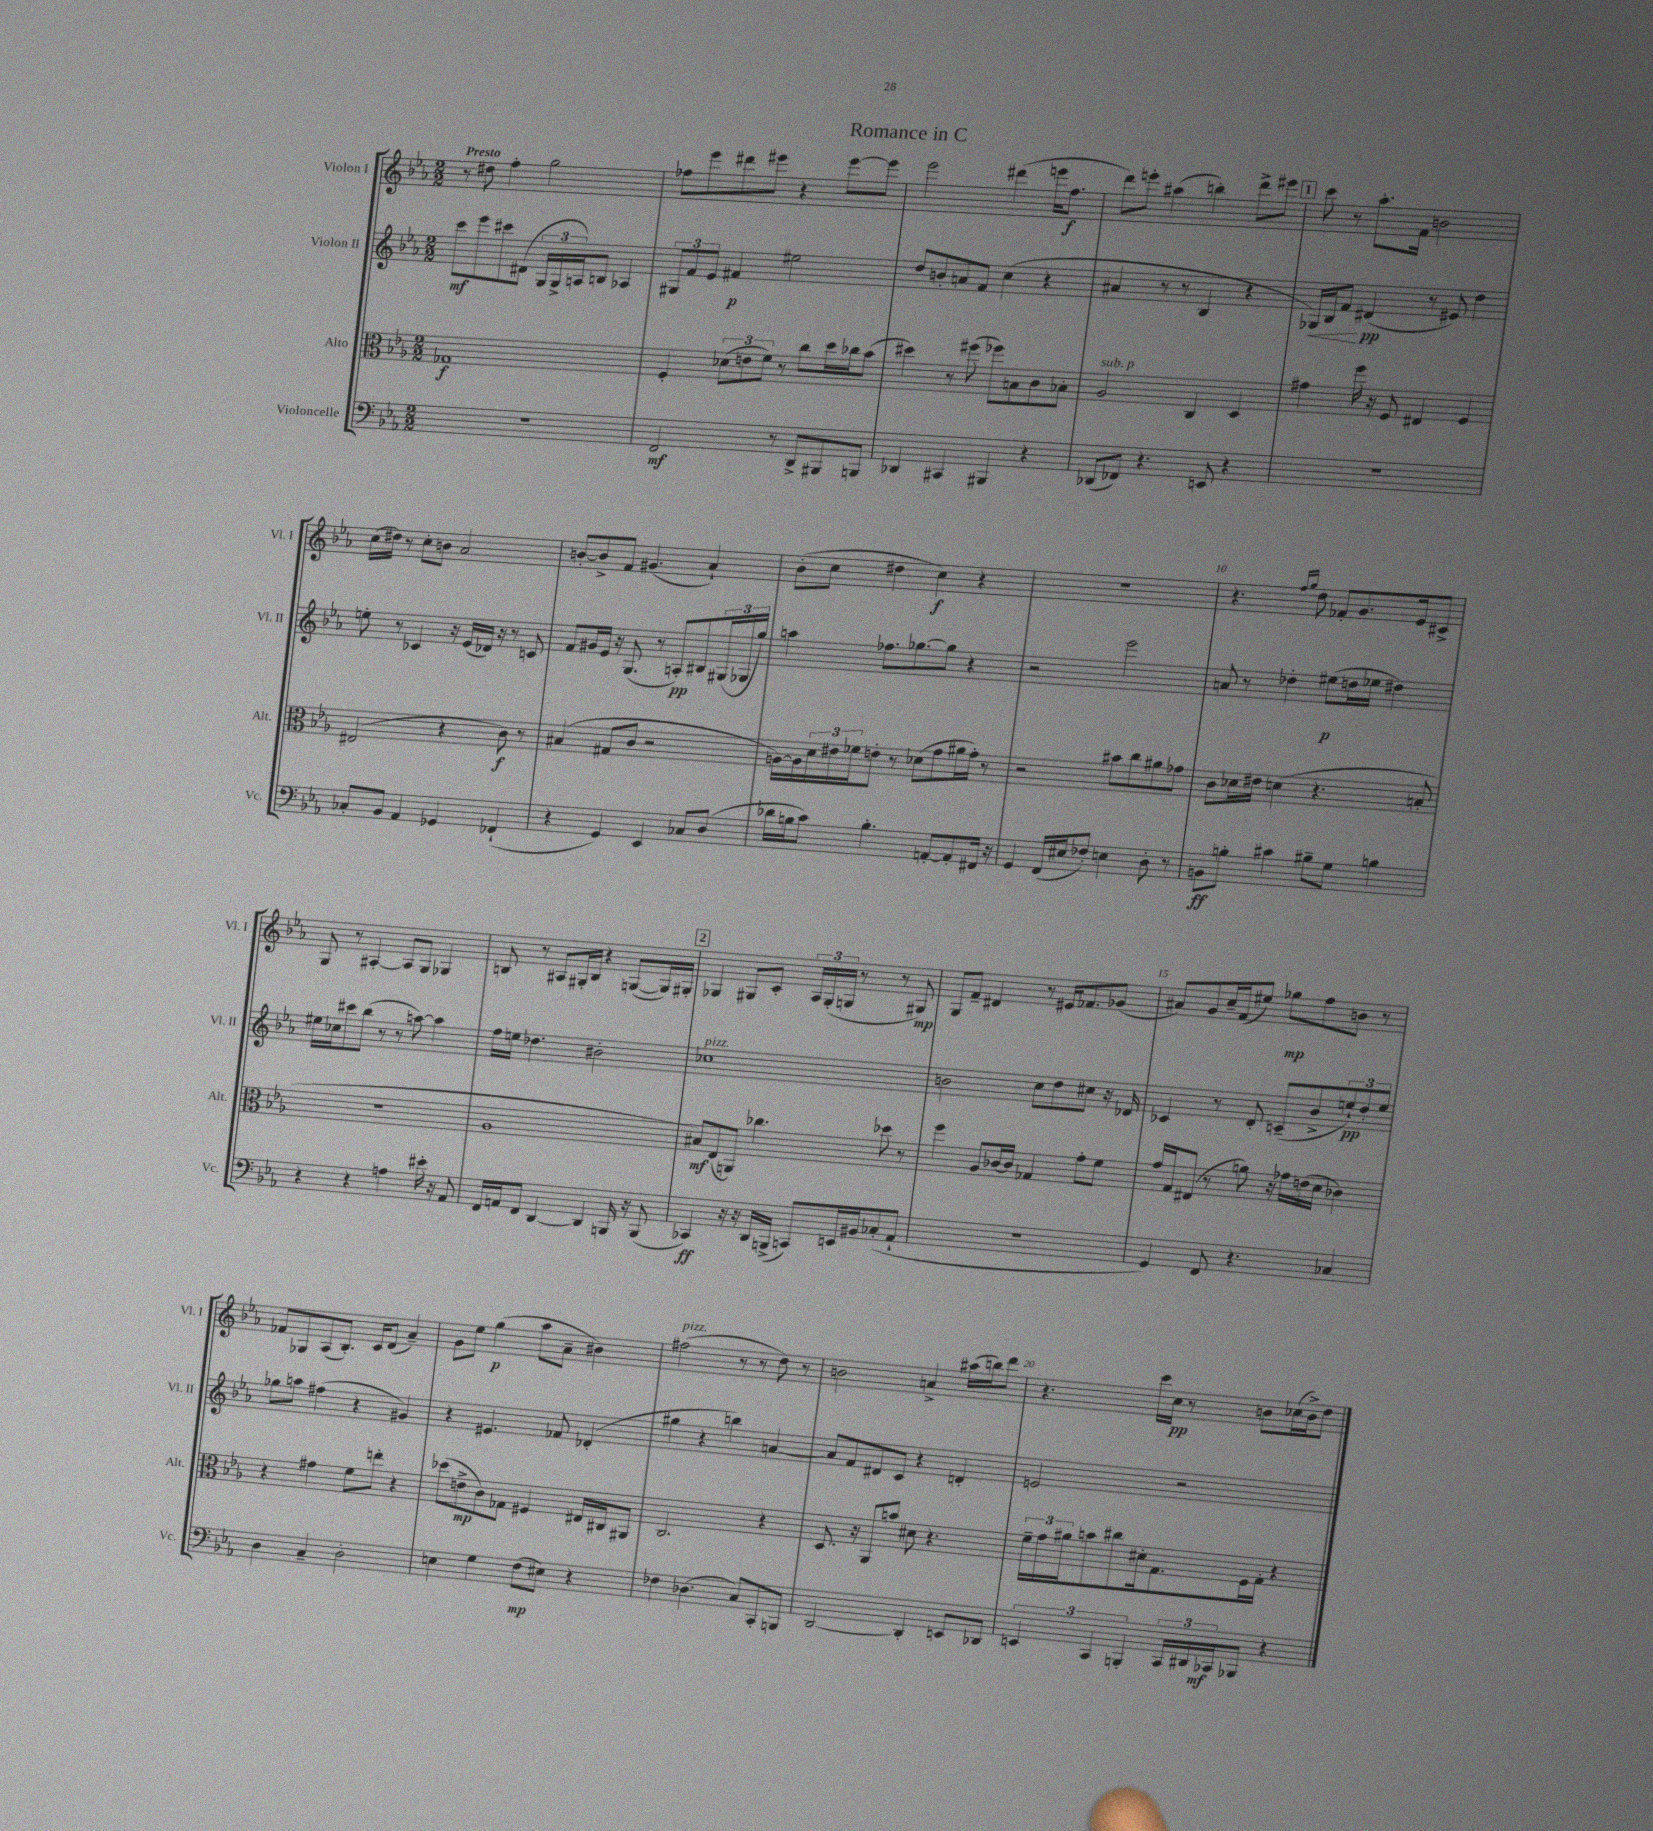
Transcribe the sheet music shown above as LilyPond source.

\header { title = "Romance in C" }
<<
\new StaffGroup <<
\new Staff = "s0" \with { instrumentName = "Violon I" shortInstrumentName = "Vl. I" } {
    \clef treble \key ees \major \numericTimeSignature \time 2/2 \tempo "Presto"
    r8 dis''8 f''4-. g''2 |
    fes''8 ees'''8 dis'''8 eis'''8 r4 eis'''8~ eis'''8 |
    ees'''2 dis'''4( e'''16 f''8.\f |
    d'''8) e'''8-. ais''4( b''4-.) d'''8-> eis'''8 |
    \mark \markup { \box "1" } c'''8 r8 aes''8.-. f'16 b'2 |
    c''16( dis''16) r8 c''8-. b'8 aes'2 |
    b'8~-. b'8-> f'8 gis'4.( aes'4-!) |
    bes'8-.( c''8 dis''4 c''4\f) r4 |
    r1 |
    r4. \grace { f''16 g''16 } d''8 fes'8-. g'8. ees'16 cis'8-> |
    g8 r8 ais4~-. ais8 g8 ges4 |
    b8 r8 ais8 gis16-. b16 r4 g8~( g16) gis16-. |
    \mark \markup { \box "2" } ges4 gis8 c'8-. \tuplet 3/2 { aes16 gis16-.( g16 } r8 r8 gis8\mp) |
    g8 f'8-- dis'4 r8 eis'16 fes'8. ges'8( |
    ais'8) g'8 c''16-- f'16( eis''8) ges''8\mp f''8 b'8 r8 |
    fes'8 ges8 aes8( bes8.-.) c'16 d'8( aes'4--) |
    g'8 ees''8 g''4\p( aes''8 aes'8-- bis'4) |
    fis''2^\markup { \italic "pizz." }( r8 r8 d''8) r8 |
    b'2 a'4-> ais''16( b''16) d'''8 |
    r4. c'''16 c''16\pp r8 b'8 ces''16( b'16->) d''8 \bar "|." |
}
\new Staff = "s1" \with { instrumentName = "Violon II" shortInstrumentName = "Vl. II" } {
    \clef treble \key ees \major \numericTimeSignature \time 2/2
    c'''8\mf ees'''8 cis'''8 dis'8( \tuplet 3/2 { g16 g16-> a16) } b8 aes4 |
    \tuplet 3/2 { gis8 f'8 ees'8 } fis'4\p eis''2 |
    d''8 b'8-. a'8 f'8 c''4( r4 |
    ais'4 r8 r8 bes4 r4 |
    \mark \markup { \box "1" } ges16\<) bes16 f'8\! dis'4\pp( r8 eis'8) d''4 |
    e''8-. r8 ces'4 r16 ees'16( des'16) r16 r8 c'8 |
    f'8 gis'16 ees'16 r16 g8.( r8 a8-.\pp) bis8 \tuplet 3/2 { gis16( ges16 g''16) } |
    a''4 fes''8. ges''8.~ ges''8 r4 |
    r2 ees'''2 |
    a'8 r8 des''4-. eis''8\p( d''16 ees''16 dis''4) |
    eis''16 ces''16 cis'''8 bes''8( r8 r8 a''8~) a''4 |
    f''16 e''16 des''4. bis'2-. |
    \mark \markup { \box "2" } ces''1^\markup { \italic "pizz." } |
    b'2 c''8 d''8 cis''8 r16 des'16 |
    ces'4 r8 d'8-. c'8--( bes'8-> \tuplet 3/2 { e''8-!\pp) d''8-. e''8 } |
    ges''8 a''8 fis''4( r4 gis'4) |
    r4 eis'4. fes'8 des'4-.( |
    gis''4 r4 b''4) a'4~ |
    a'8 f'8 dis'8 c'8 r4 d'4-. |
    e'2 r2 \bar "|." |
}
\new Staff = "s2" \with { instrumentName = "Alto" shortInstrumentName = "Alt." } {
    \clef alto \key ees \major \numericTimeSignature \time 2/2
    ges1\f |
    f4-. \tuplet 3/2 { des'8( e'8 f'8) } r8 c''8 d''16 ces''16 bes'8( |
    dis''4) r8 fis''8( fes''8) b8 c'8 bes8-. |
    aes2^\markup { \italic "sub. p" } c4 d4 |
    \mark \markup { \box "1" } gis'4 f''16 r16 f8 eis4 f4 |
    eis2( r4 c'8\f) r8 |
    bis4( gis8 c'8 r2 |
    a16~) a16 \tuplet 3/2 { d'16 eis'16 fes'16 } e'8-. r8 des'8( g'8 ais'16 g'16-.) r8 |
    r2 bis'8 c''8 ais'8 ges'8 |
    c'8 des'16 eis'16 d'4( r4. b8-. |
    R1 |
    aes1 |
    \mark \markup { \box "2" } bis8\mf) ees8( a,8) ces''4. des''8 r8 |
    f''4 aes8 ces'16~ ces'16 ges4 g'8-. f'8 |
    g'16 g16 eis8( r8 a'8) r16 ges'16 e'16( d'16 ces'4) |
    r4 gis'4 f'8 e''8-. r4 |
    des''8( e'8->\mp c'8) ges8 fis4 eis16 cis16 ais,8 |
    c2. r4 |
    d8. r16 aes,8 b'8 dis'8 r4. |
    \tuplet 3/2 { f'16-- g'16 ais'16 } b'8 cis''8 dis'16-. g8. f16 g16-. r4 \bar "|." |
}
\new Staff = "s3" \with { instrumentName = "Violoncelle" shortInstrumentName = "Vc." } {
    \clef bass \key ees \major \numericTimeSignature \time 2/2
    r1 |
    f,2\mf r8 d,8-> bis,,8 b,,8 |
    des,4 cis,4 bis,,4 r4 |
    des,8( fes,8) r4. e,8 r4 |
    \mark \markup { \box "1" } r1 |
    ces8-. bes,8 aes,4 ges,4 fes,4-!( |
    r4 g,4) ees,4 ces8 d8( |
    des'16 b16 c'8) b4.-. a,8~-. a,8-. fis,16 r16 |
    g,4 f,16( eis16 fes8-.) e4 d8-. r8 |
    b,8\ff b8-. cis'4 bis8-- g8 b4 |
    r4 r4 a4 eis'16-. r16 aes,8 |
    f,16 a,16 f,8 d,4~ d,4 b,,16 r16 b,,8( |
    \mark \markup { \box "2" } ces,4\ff) r16 r16 d,16 b,,16->( c,8) e,16 bis,16 ces8-.( aes,8-! |
    r1 |
    g,4) f,8 r4. ces4 |
    d4 c4-- d2-. |
    e4 g4 f8\mp( eis8) r4 |
    fes4 des4.( c8) c,8-. b,,8 |
    d,2~ d,4-. e,8 des,8 |
    \tuplet 3/2 { e,4 c,4 b,,4-. } \tuplet 3/2 { c,16 dis,16 ces,16\mf } bes,,8 r4 \bar "|." |
}
>>
>>
\layout { \context { \Score \override BarNumber.break-visibility = ##(#f #t #t) barNumberVisibility = #(every-nth-bar-number-visible 5) } }
